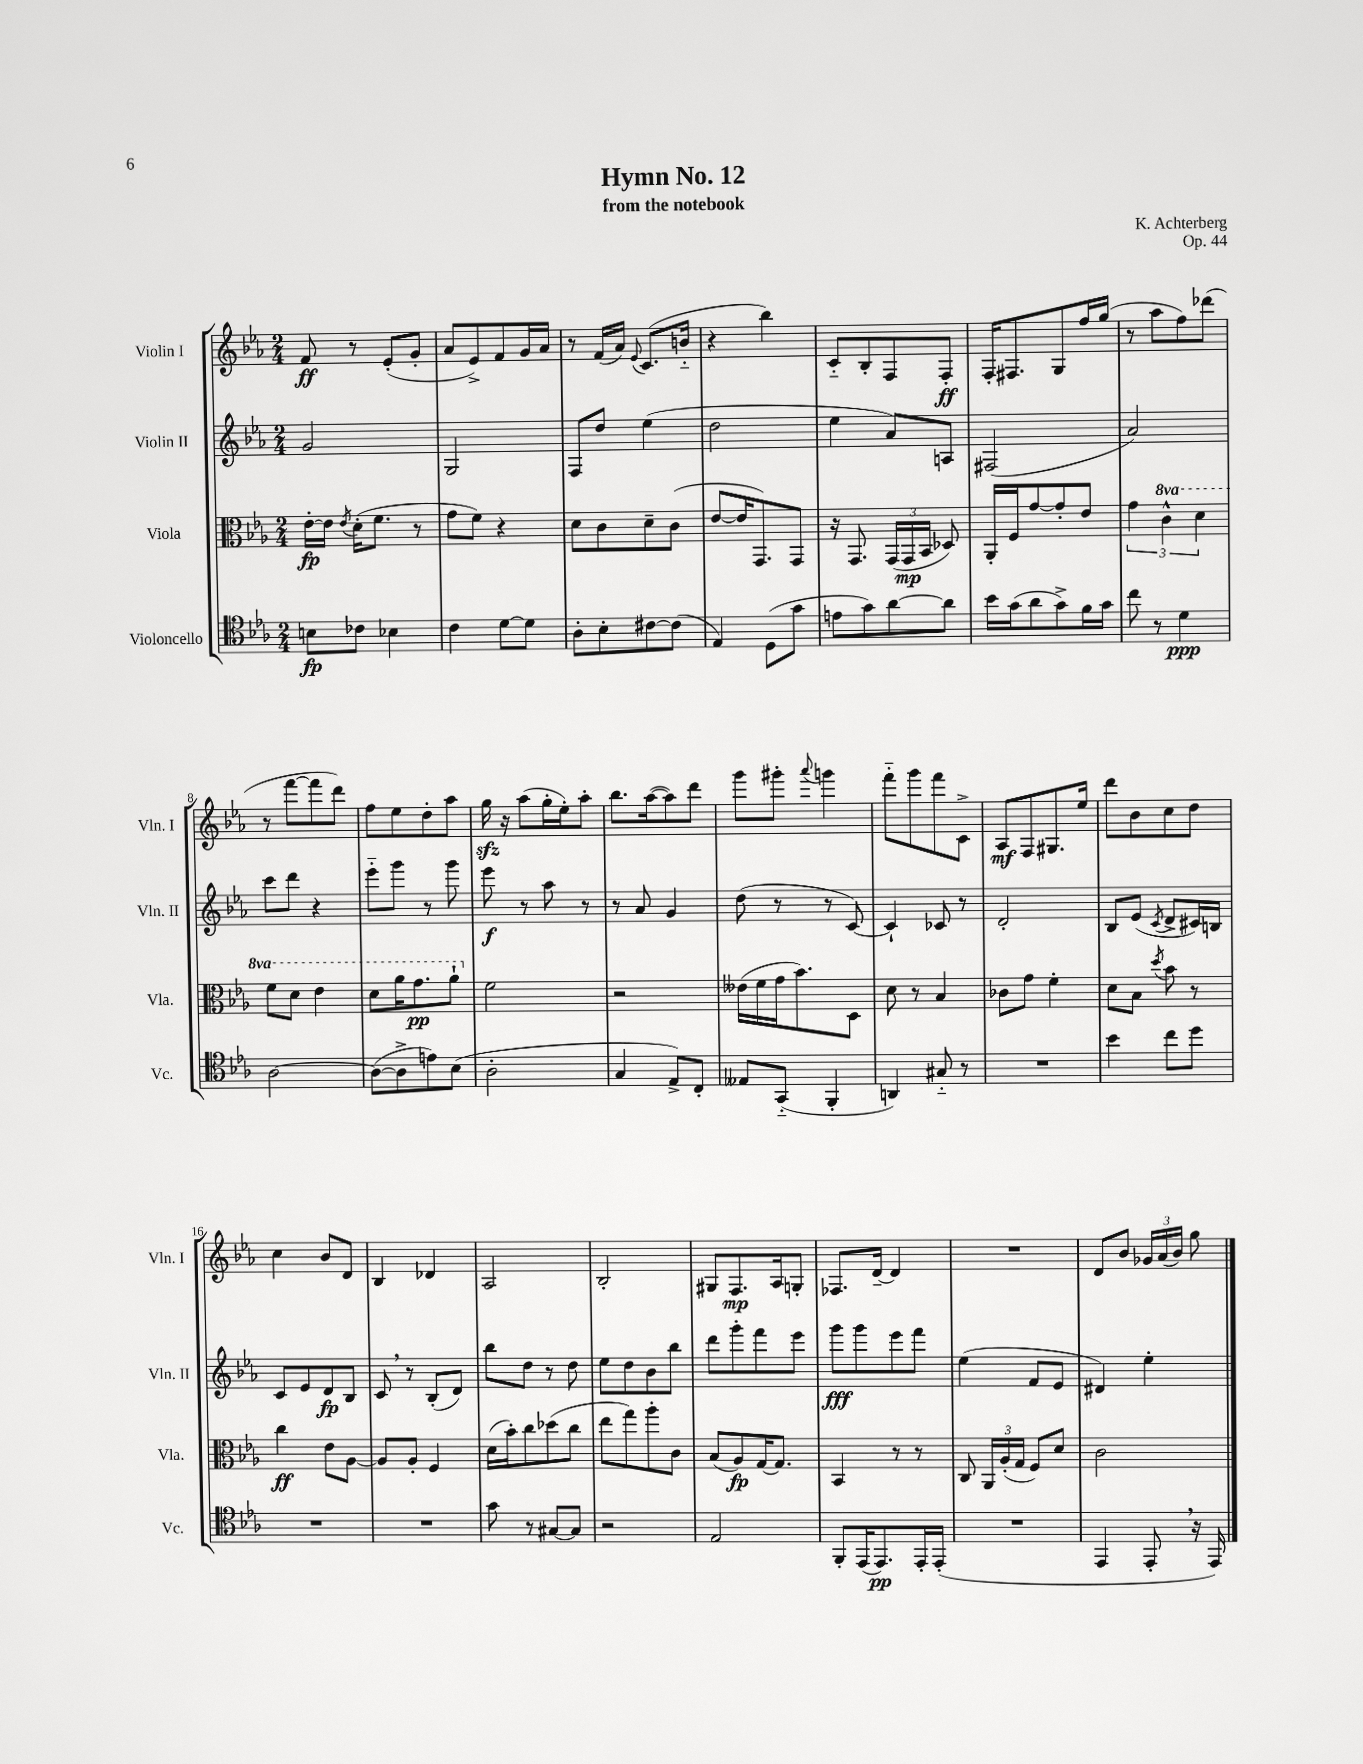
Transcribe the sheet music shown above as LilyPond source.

\header { title = "Hymn No. 12" composer = "K. Achterberg" subtitle = "from the notebook" opus = "Op. 44" }
<<
\new StaffGroup <<
\new Staff = "s0" \with { instrumentName = "Violin I" shortInstrumentName = "Vln. I" } {
    \clef treble \key ees \major \numericTimeSignature \time 2/4
    \autoBeamOff f'8\ff r8 ees'8[-.( g'8]-. |
    aes'8[ ees'8->) f'8 g'16 aes'16] |
    r8 f'16[( aes'16]) \appoggiatura { ees'8 } c'8.[( b'16]-_ |
    r4 bes''4) |
    c'8[-_ bes8-. f8 f8]-.\ff |
    f16[-. fis8. g8 f''16 g''16]( |
    r8 aes''8[ f''8) des'''8]( |
    r8 f'''8[~ f'''8 d'''8]) |
    f''8[ ees''8 d''8-. aes''8] |
    g''16\sfz r16 aes''8[( g''16-. ees''16-.) aes''8]-. |
    bes''8.[ aes''16~( aes''8) d'''8] |
    g'''8[ gis'''8]-. \appoggiatura { aes'''8 } g'''4 |
    f'''8[-_ g'''8 f'''8 c'8]-> |
    aes8[\mf f8 gis8. ees''16] |
    d'''8[ bes'8 c''8 d''8] |
    c''4 bes'8[ d'8] |
    bes4 des'4 |
    aes2 |
    bes2-. |
    gis8[ f8.\mp aes16 g8]-. |
    fes8.[ d'16]~-- d'4 |
    R2 |
    d'8[ bes'8] \tuplet 3/2 { ges'16[ aes'16( bes'16]) } g''8 \bar "|." |
}
\new Staff = "s1" \with { instrumentName = "Violin II" shortInstrumentName = "Vln. II" } {
    \clef treble \key ees \major \numericTimeSignature \time 2/4
    \autoBeamOff g'2 |
    g2 |
    f8[ d''8] ees''4( |
    d''2 |
    ees''4 aes'8[) a8] |
    fis2( |
    aes'2) |
    c'''8[ d'''8] r4 |
    ees'''8[-_ g'''8] r8 g'''8 |
    ees'''8\f r8 aes''8 r8 |
    r8 aes'8 g'4 |
    d''8( r8 r8 c'8~) |
    c'4-! ces'8 r8 |
    d'2-. |
    bes8[ ees'8]( \acciaccatura { c'8 } d'8[-> cis'16) b16] |
    c'8[ ees'8 d'8\fp bes8] |
    c'8 \breathe r8 bes8[-.( d'8]) |
    bes''8[ d''8] r8 d''8 |
    ees''8[ d''8 bes'8 bes''8] |
    d'''8[ g'''8-. f'''8 ees'''8] |
    g'''8[\fff g'''8 ees'''8 f'''8] |
    ees''4( f'8[ ees'8] |
    dis'4) ees''4-. \bar "|." |
}
\new Staff = "s2" \with { instrumentName = "Viola" shortInstrumentName = "Vla." } {
    \clef alto \key ees \major \numericTimeSignature \time 2/4 \set Staff.ottavationMarkups = #ottavation-simple-ordinals
    \autoBeamOff ees'16[~-.\fp ees'16] \acciaccatura { ees'8 } d'16[-.( f'8.] r8 |
    g'8[ f'8]) r4 |
    d'8[ c'8 d'8-- c'8]( |
    ees'8[~ ees'16 g,8.) g,8] |
    r16 g,8. \tuplet 3/2 { g,16[( g,16\mp bes,16] } des8) |
    aes,16[-. f16 g'8~ g'8-. ees'8] |
    \tuplet 3/2 { g'4 \ottava #1 c''4-^ d''4 } |
    f''8[ d''8] ees''4 |
    d''8[ aes''16 g''8.\pp aes''8]-! \ottava #0 |
    f'2 |
    r2 |
    eeses'16[( f'16 g'16 bes'8.) d8] |
    d'8 r8 bes4 |
    ces'8[ g'8] f'4-. |
    d'8[ bes8] \acciaccatura { d''8 } bes'8 r8 |
    c''4\ff ees'8[ aes8]~ |
    aes8[ aes8]-. f4 |
    d'16[( bes'16-.) c''8 des''8( c''8] |
    ees''8[ g''8) aes''8-. c'8] |
    bes8[( aes8\fp) g16~ g8.] |
    bes,4 r8 r8 |
    c8 \tuplet 3/2 { aes,16[ aes16-.( g16] } f8[) d'8] |
    c'2 \bar "|." |
}
\new Staff = "s3" \with { instrumentName = "Violoncello" shortInstrumentName = "Vc." } {
    \clef tenor \key ees \major \numericTimeSignature \time 2/4
    \autoBeamOff b8[\fp ces'8] bes4 |
    c'4 d'8[~ d'8] |
    aes8[-. bes8-. cis'8~ cis'8]( |
    ees4) d8[( g'8] |
    e'8[ g'8) aes'8~ aes'8] |
    bes'16[ g'16( aes'8 g'8->) f'16 g'16] |
    c''8 r8 d'4\ppp |
    aes2~ |
    aes8[~( aes8-> e'8) bes8]( |
    aes2-. |
    g4 ees8[->) c8]-. |
    eeses8[ g,8]-_( f,4-. |
    a,4) gis8-_ r8 |
    R2 |
    bes'4 c''8[ d''8] |
    R2 |
    R2 |
    g'8 r8 gis8[~ gis8] |
    r2 |
    ees2 |
    f,8[-. ees,16( ees,8.\pp) ees,16-. ees,16]-.( |
    R2 |
    ees,4 ees,8-. \breathe r16 ees,16) \bar "|." |
}
>>
>>
